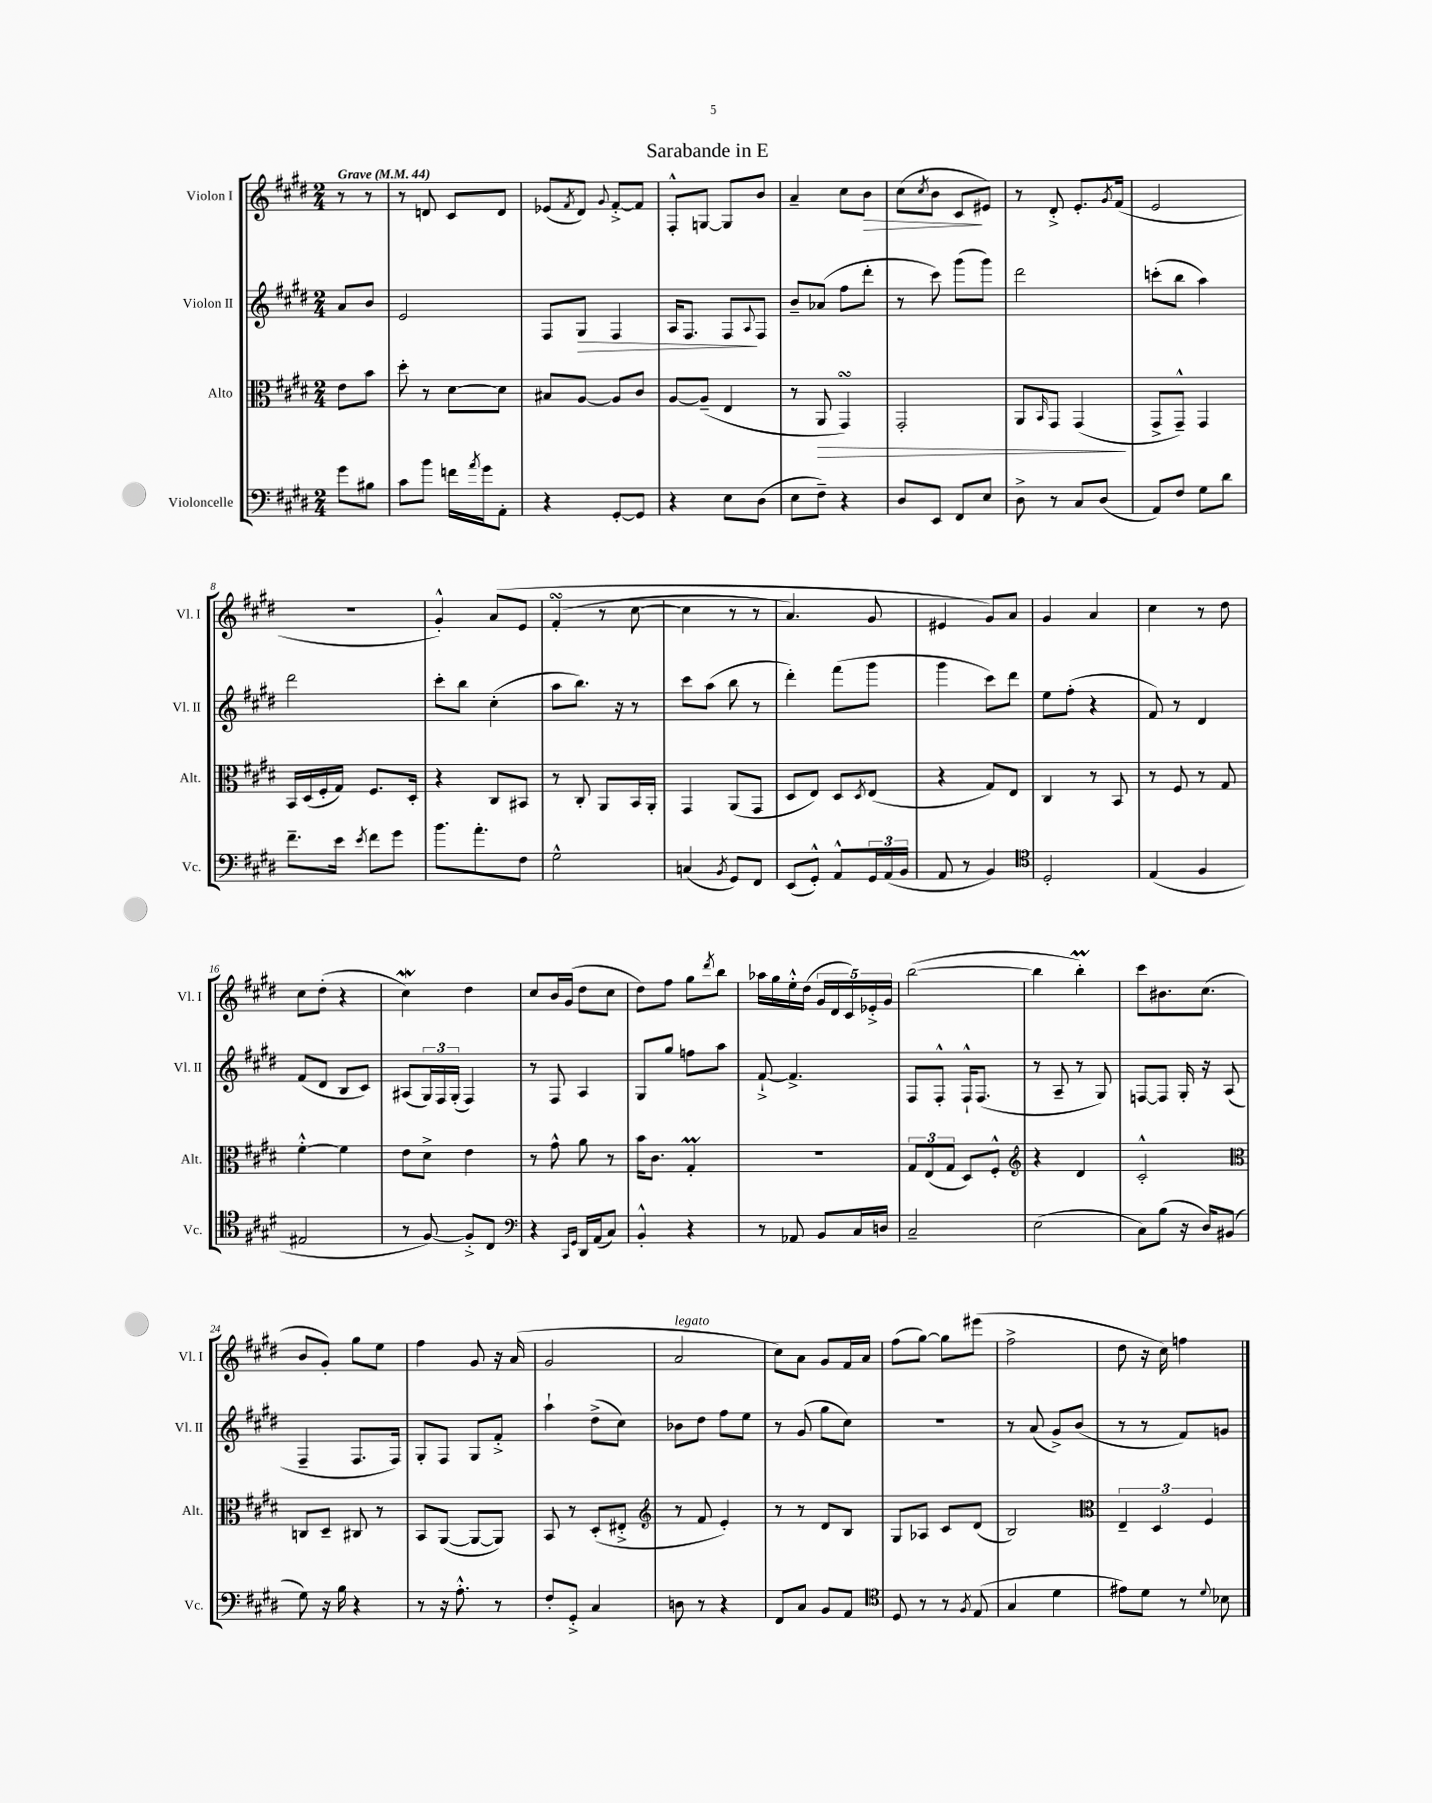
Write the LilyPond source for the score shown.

\header { title = "Sarabande in E" }
<<
\new StaffGroup <<
\new Staff = "s0" \with { instrumentName = "Violon I" shortInstrumentName = "Vl. I" } {
    \clef treble \key e \major \numericTimeSignature \time 2/4 \partial 4 \tempo "Grave" 4 = 44
    r8 r8 |
    r8 d'8 cis'8 d'8 |
    ees'8( \acciaccatura { fis'8 } dis'8) \appoggiatura { gis'8 } fis'8~-.-> fis'8 |
    fis8-.-^ g8~ g8 b'8 |
    a'4-- cis''8 b'8\> |
    cis''8( \acciaccatura { cis''8 } b'8 cis'8\! eis'8) |
    r8 dis'8-.-> e'8.-. \acciaccatura { gis'8 } fis'16( |
    e'2 |
    r2 |
    gis'4-.-^) a'8\( e'8 |
    fis'4-.\turn( r8 cis''8~ |
    cis''4 r8 r8 |
    a'4.) gis'8 |
    eis'4 gis'8\) a'8 |
    gis'4 a'4 |
    cis''4 r8 dis''8 |
    cis''8 dis''8-.( r4 |
    cis''4\mordent) dis''4 |
    cis''8 b'16 gis'16( dis''8 cis''8 |
    dis''8) fis''8 gis''8 \acciaccatura { dis'''8 } b''8 |
    aes''16 gis''16 e''16-.-^ dis''16( \tuplet 5/4 { gis'16 dis'16 cis'16) ees'16-.-> gis'16 } |
    b''2~( |
    b''4 b''4-.\prall) |
    cis'''8 bis'8. cis''8.( |
    b'8 gis'8-.) gis''8 e''8 |
    fis''4 gis'8 r16 a'16( |
    gis'2 |
    a'2^\markup { \italic "legato" } |
    cis''8) a'8 gis'8 fis'16 a'16 |
    fis''8( gis''8~) gis''8 eis'''8( |
    fis''2-> |
    dis''8 r16 cis''16) f''4 \bar "|." |
}
\new Staff = "s1" \with { instrumentName = "Violon II" shortInstrumentName = "Vl. II" } {
    \clef treble \key e \major \numericTimeSignature \time 2/4 \partial 4
    a'8 b'8 |
    e'2 |
    fis8 gis8\> fis4 |
    a16 fis8. fis8\! \appoggiatura { a8 } fis8 |
    b'8-- aes'8( fis''8 dis'''8-. |
    r8 cis'''8) gis'''8( gis'''8) |
    dis'''2 |
    c'''8-.( b''8 a''4) |
    dis'''2 |
    cis'''8-. b''8 cis''4-.( |
    a''8 b''8.) r16 r8 |
    cis'''8 a''8( b''8 r8 |
    dis'''4-.) fis'''8( gis'''8 |
    gis'''4 cis'''8) dis'''8 |
    e''8 fis''8-.( r4 |
    fis'8) r8 dis'4 |
    fis'8( dis'8 b8 cis'8) |
    ais8( \tuplet 3/2 { gis16) fis16 gis16-.( } fis4) |
    r8 fis8 a4 |
    gis8 gis''8 f''8 a''8 |
    fis'8~-!-> fis'4.-> |
    fis8 fis8-.-^ fis16-!-^ fis8.( |
    r8 a8-- r8 gis8) |
    f8~ f8 gis16-. r16 a8( |
    fis4-- fis8. fis16) |
    gis8-. fis8 gis8 fis'8-.-> |
    a''4-! dis''8->( cis''8) |
    bes'8 dis''8 fis''8 e''8 |
    r8 gis'8( gis''8 cis''8) |
    r2 |
    r8 a'8( gis'8->) b'8( |
    r8 r8 fis'8) g'8 \bar "|." |
}
\new Staff = "s2" \with { instrumentName = "Alto" shortInstrumentName = "Alt." } {
    \clef alto \key e \major \numericTimeSignature \time 2/4 \partial 4
    e'8 b'8 |
    dis''8-. r8 dis'8~ dis'8 |
    bis8 a8~ a8 cis'8 |
    a8~ a8--( e4 |
    r8 a,8\> gis,4\turn) |
    gis,2-. |
    a,8 \grace { b,16 } gis,8 gis,4\!( |
    gis,8-> gis,8---^) gis,4 |
    b,16 dis16( fis16-. gis16) fis8. dis16-. |
    r4 cis8 bis,8 |
    r8 cis8-. a,8 b,16 a,16-. |
    gis,4 a,8( gis,8 |
    dis8 e8) dis8 \acciaccatura { dis8 } e8( |
    r4 gis8) e8 |
    cis4 r8 b,8 |
    r8 fis8 r8 gis8 |
    fis'4~-.-^ fis'4 |
    e'8 dis'8-> e'4 |
    r8 gis'8-^ a'8 r8 |
    b'16 cis'8. gis4-.\prall |
    R2 |
    \tuplet 3/2 { gis8 e8( gis8 } dis8) fis8-.-^ |
    \clef treble r4 dis'4 |
    cis'2-.-^ |
    \clef alto c8 dis8-- cis8 r8 |
    b,8 a,8~( a,8~ a,8) |
    b,8 r8 dis8-.( eis8-.-> |
    \clef treble r8 fis'8 e'4-.) |
    r8 r8 dis'8 b8 |
    gis8 aes8 cis'8 dis'8( |
    b2) |
    \clef alto \tuplet 3/2 { e4-- dis4 fis4 } \bar "|." |
}
\new Staff = "s3" \with { instrumentName = "Violoncelle" shortInstrumentName = "Vc." } {
    \clef bass \key e \major \numericTimeSignature \time 2/4 \partial 4
    gis'8 bis8 |
    cis'8 b'8 f'16 \acciaccatura { a'8 } gis'16 a,8-. |
    r4 gis,8~-. gis,8 |
    r4 e8 dis8( |
    e8 fis8--) r4 |
    dis8 e,8 fis,8 e8 |
    dis8-> r8 cis8 dis8( |
    a,8) fis8 gis8 dis'8 |
    fis'8.-- e'16 \acciaccatura { e'8 } fis'8 gis'8 |
    b'8. a'8.-. fis8 |
    gis2-^ |
    c4( \acciaccatura { b,8 } gis,8) fis,8 |
    e,8( gis,8-.-^) a,8-^ \tuplet 3/2 { gis,16 a,16( b,16 } |
    a,8 r8 b,4) |
    \clef tenor dis2-. |
    e4( fis4 |
    eis2 |
    r8 fis8~) fis8-.-> cis8 |
    \clef bass r4 \grace { cis,16 gis,16 } dis,16 a,16( cis8) |
    b,4-.-^ r4 |
    r8 aes,8 b,8 cis16 d16 |
    cis2-- |
    e2( |
    cis8) b8( r16 dis16) bis,8( |
    gis8) r16 b16 r4 |
    r8 r16 a8.-.-^ r8 |
    fis8-. gis,8-.-> cis4 |
    d8 r8 r4 |
    fis,8 cis8 b,8 a,8 |
    \clef tenor dis8 r8 r8 \acciaccatura { fis8 } e8( |
    gis4 dis'4 |
    eis'8) dis'8 r8 \appoggiatura { dis'8 } bes8 \bar "|." |
}
>>
>>
